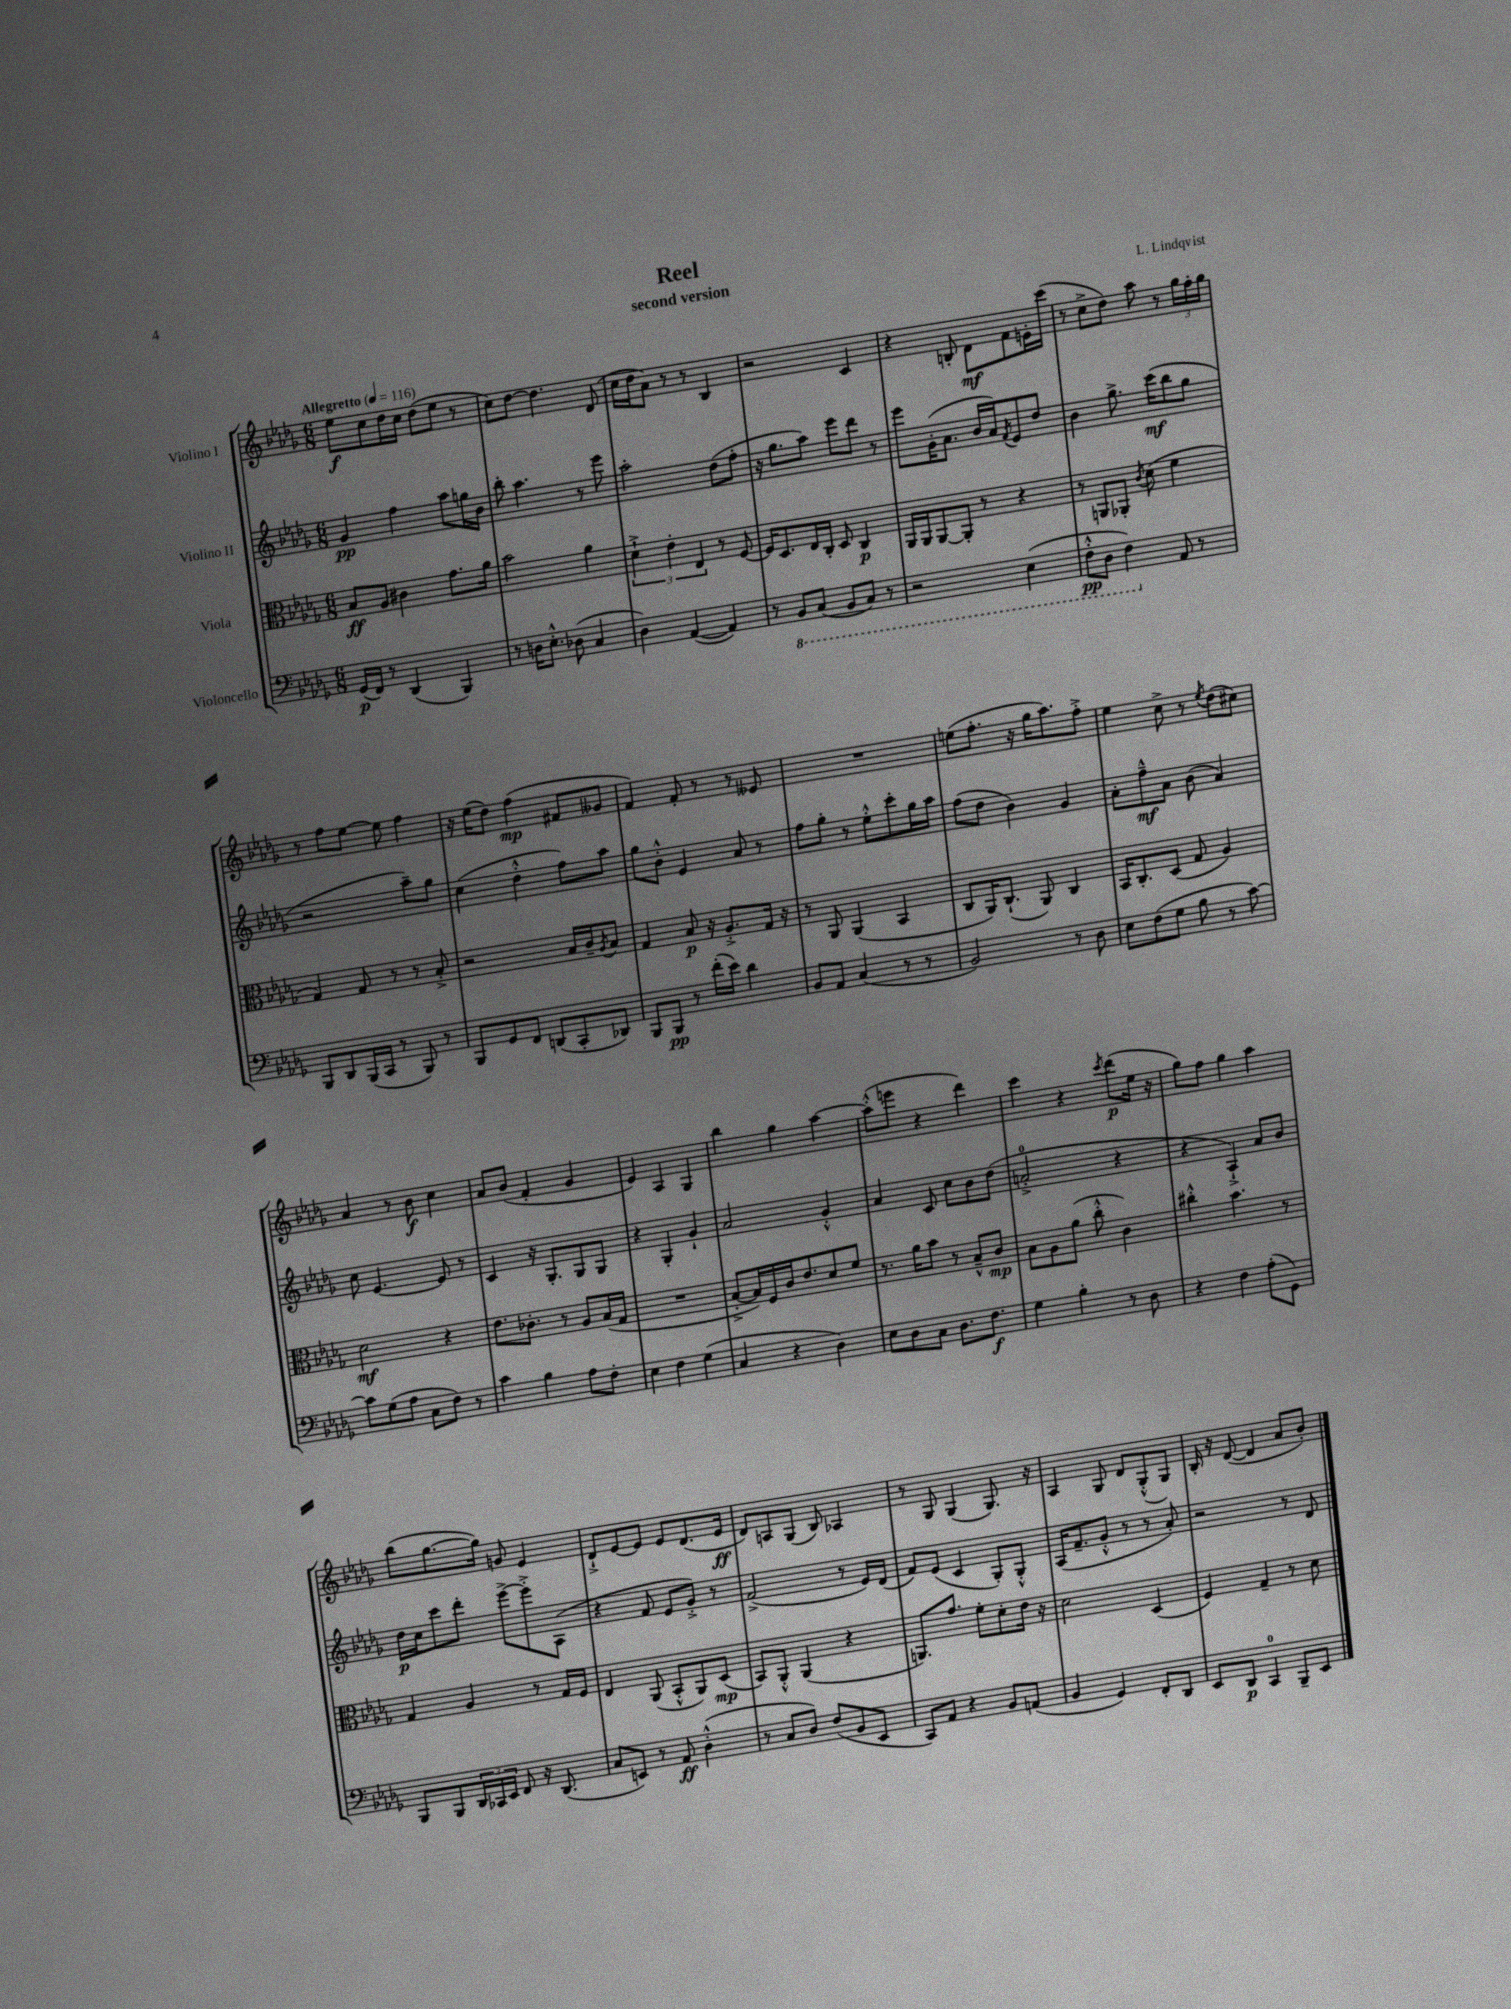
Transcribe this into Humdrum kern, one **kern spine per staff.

**kern	**kern	**kern	**kern
*staff4	*staff3	*staff2	*staff1
*clefF4	*clefC3	*clefG2	*clefG2
*k[b-e-a-d-g-]	*k[b-e-a-d-g-]	*k[b-e-a-d-g-]	*k[b-e-a-d-g-]
*M6/8	*M6/8	*M6/8	*M6/8
*MM116	*MM116	*MM116	*MM116
(16GG-/LL	8B-/L	4g-/	8ee-\L
16FF/JJ)	.	.	.
8r	8A-/J	.	8cc\
(4DD-/	4c#\	4ff\	16dd-\L
.	.	.	16cc\JJ
.	.	.	(8dd-\L
4BBB-/)	8.g-\L	8aa-\L	8ee-\J
.	.	16gg\L	8r
.	16a-\Jk	16b-\JJ	.
=	=	=	=
8r	2b-\	8bb-'\	8cc\L)
16D\LK	.	4.aa-\	[8dd-\J
8.E-'^^\J	.	.	.
.	.	.	4.dd-\]
(8D-\	.	.	.
4C/	4a-\	8r	.
.	.	8eee-\	(8d-/
=	=	=	=
4D-\)	6d-`^\	2aa-'\	16cc\LL
.	.	.	16dd-\J
.	.	.	8a-\J)
.	6e-'\	.	.
([4AA-/	.	.	8r
.	6E-/	.	.
.	.	.	8r
4AA-/])	8r	(8dd-\L	4B-/
.	[8F/	8ff'\J	.
=	=	=	=
8r	16F/]LK	16r	2r
.	8.D-/	8.gg-\L	.
8BBB-/L	.	.	.
(8CC/J	16E-/L	8aa-\J)	.
.	16C'/JJ	.	.
8BBB-/L	8D-/	8eee-\L	.
8CC/J)	4C/	8ddd-\J	4c/
8r	.	8r	.
=	=	=	=
2r	16AA-/LL	8eee-\L	4r
.	16AA-/J	.	.
.	[8AA-/	(16g-'\K	.
.	.	8.a-\J	.
.	8AA-'/]J	.	8B'/
.	8r	16b-/LL	8d-\L
.	.	16a-/J)	.
.	.	8qf/	.
(4EE-\	4r	8e-/	8f\
.	.	8dd-/J	16e'\L
.	.	.	(16ccc\JJ
=	=	=	=
8FF'^^\L	8r	4b-\	8r
8DD-\J	8AA/L	.	8cc^\L
4FF\)	8AA-'/J	8.gg-^\	8dd-\J)
.	8qc/	.	.
.	(8d-\	.	8aa-\
.	.	(16ccc\LK	.
8AA-/	4f\	8bb-\	8r
8r	.	8gg-\J	24gg-\LL
.	.	.	24ff'\
.	.	.	24gg-\JJ
=	=	=	=
8BBB-/L	4G-/)	2r	8r
8DD-/	.	.	8ff\L
(16BBB-/L	8G-/	.	[8ee-\J
16CC/JJ	.	.	.
8r	8r	.	8ee-\]
8BBB-/)	8r	8aa-~\L)	4ff\
8r	8B-'^/	8gg-\J	.
=	=	=	=
8BBB-/L	2r	(4cc\	16r
.	.	.	(16ee-\LK
8GG-/	.	.	8dd-\J)
8FF/J	.	4dd-'^^\	(4ff\
(8DD/L	.	.	.
8CC'/	16B-/LL	8ff\L)	8f#/L
.	16c~/J	.	.
.	8qA-/	.	.
8DD-/J)	8B-/J	8aa-\J	8g--/J
=	=	=	=
8BBB-/L	4G-/	8gg-\L	4f/)
8BBB-/J	.	8b-'^^\J	.
8r	8B-/	4e-/	8f'/
(16f'\LL	16r	.	8r
16e-\JJ)	8.A-'^/L	.	.
4d-\	.	8a-/	8r
.	16G-/Jk	8r	8e--/
.	16r	.	.
=	=	=	=
8BB-/L	8r	8ff\L	2.r
8AA-/J	8AA-/	8gg-'\J	.
(4C/	(4AA-/	8r	.
.	.	8ee-'^^\L	.
8r	4BB-/	8ccc'\	.
8r	.	16gg-\L	.
.	.	16aa-\JJ	.
=	=	=	=
2BB-/)	8C/L	(8ff\L	(8ee\L
.	16AA-/K)	8dd-\J	8.ff'\J
.	(8.C`/J	.	.
.	.	4b-\)	.
.	.	.	16r
.	8AA-/)	.	16gg-\LK
.	.	.	8.aa-\)
8r	4C/	4g-/	.
8D-\	.	.	8ff'^\J
=	=	=	=
8E-\L	16BB-/LK	8a-'\L	4ee-\
.	8.C'/	.	.
(8F\	.	8ff~^^\	.
8G-\J	(8D-/J	8a-\J	8cc^\
8B-\	8G-/	(8b-\	8r
.	.	.	8qee-/
8r	4A-/)	4a-/)	(8dd-\L
[8c\)	.	.	8cc#\J)
=	=	=	=
8c\]L	2d-\	8cc\	4a-/
(8G-\	.	[4.e-/	.
8A-\J	.	.	8r
8C\L	.	.	8b-\
8F\J)	4r	8e-/]	4cc\
8r	.	8r	.
=	=	=	=
4c\	8.e-\L	4c/	8a-/L
.	.	.	(8b-/J
.	8.c-'\J	.	.
4B-\	.	16r	4f'/
.	.	8.G-'/L	.
.	8r	.	.
8A-\L	8A-/L	8G-/	4g-/
8F'\J	(16B-/L	8G-/J	.
.	16G-/JJ	.	.
=	=	=	=
4E-\	2.r	4r	4e-/)
4F\	.	4G-'/	4A-/
(4G-\	.	4g-`/	4G-/
=	=	=	=
4C/	[8B-'^/L	2a-/	4bb-\
.	16B-/]L)	.	.
.	16F/	.	.
4r	16c/J	.	4gg-\
.	8.e-/	.	.
4D-\)	8d-/	4g-'^^/	[4aa-\
.	8f/J	.	.
=	=	=	=
8E-\L	8.r	4a-/	(8aa-'^^\]L
8D-\	.	.	8eee\J
.	16a-\LK	.	.
8C\J	8b-\J	8c/	4r
8.D-\L	8r	8cc\L	.
.	8B-~^^/L	8b-\	4ddd-\)
8.F\J	.	.	.
.	8c/J	(8dd-\J	.
=	=	=	=
4G-\	8B-\L	2a'^/	4ccc\
.	8A-\	.	.
4B-'\	(8a-\J	.	4r
.	8cc'^^\	.	.
.	.	.	8qccc/
8r	4c\)	4r	(8ddd-\L
8D-\	.	.	16ee-\Jk
.	.	.	16r
=	=	=	=
4r	4cc#'^^\	4r	8gg-\L)
.	.	.	8ff\J
4F\	4.b-\	4A-`^/)	4gg-\
(8A-'\L	.	8a-/L	4aa-\
8GG-\J)	8r	8b-/J	.
=	=	=	=
8BBB-/L	4G-/	16dd-\LL	(8bb-\L
.	.	16cc\J	.
8BBB-/	.	8ccc\	[8.gg-\
24DD-/L	4A-/	8ddd-'\J	.
24CC-/	.	.	.
.	.	.	16gg-\]Jk)
24EE-/JJ	.	.	.
8FF/	.	[8eee-^\L	8g/
16r	8r	8eee-'^\]	4e-/
(8.DD-/	.	.	.
.	16G-/LL	(8A-\J	.
.	16F/JJ	.	.
=	=	=	=
8C/L	4E-/	4r	8d-`^/L
8EE/J)	.	.	[8e-/
8r	(8AA-/	8f/	8e-/]J
8AA-/	8BB-'^^/L	8e-/L	8e-/L
(4D-'^^\	8AA-/)	8g-'^/J)	(8.d-/
.	(8D-/J	8r	.
.	.	.	16e-/Jk
=	=	=	=
8r	8BB-/L)	(2f^/	8d-/L)
8C/L	8AA-'^^/J	.	8A/
8D-/J)	(4AA-/	.	(8G-/J
(8F/L	.	.	8B-/)
8BB-/	4r	8r	4A-/
8EE-/J	.	16e-/LL)	.
.	.	(16d-/JJ	.
=	=	=	=
8CC/L)	8.AA/L)	8f/L)	8r
8AA-/J	.	(8e-/J	8G-/
.	8.g-/J	.	.
4r	.	4c/	(4G-/
.	8f'\L	.	.
8BB-/L	8d-'\	8G-'/L)	8.G-/)
(8AA/J	16e-\Jk	8G-'^^/J	.
.	16r	.	16r
=	=	=	=
4BB-/	2d-\	(16A-/LK	4A-/
.	.	8.f~/	.
4GG-/)	.	8g-'^^/J	8G-/
.	.	8r	8d-/L
8FF'/L	(4D-/	8r	(8G-'^^/
8DD-/J	.	8a-'/)	8G-/J)
=	=	=	=
8EE-/L	4F/)	2r	16B-'/
.	.	.	16r
8DD-/J	.	.	([8d-/
4CC/	4G-~/	.	4d-/]
8BBB-~/L	8r	8r	8a-/L
8EE-/J	8d-\	8d-/	8b-'/J)
==	==	==	==
*-	*-	*-	*-
